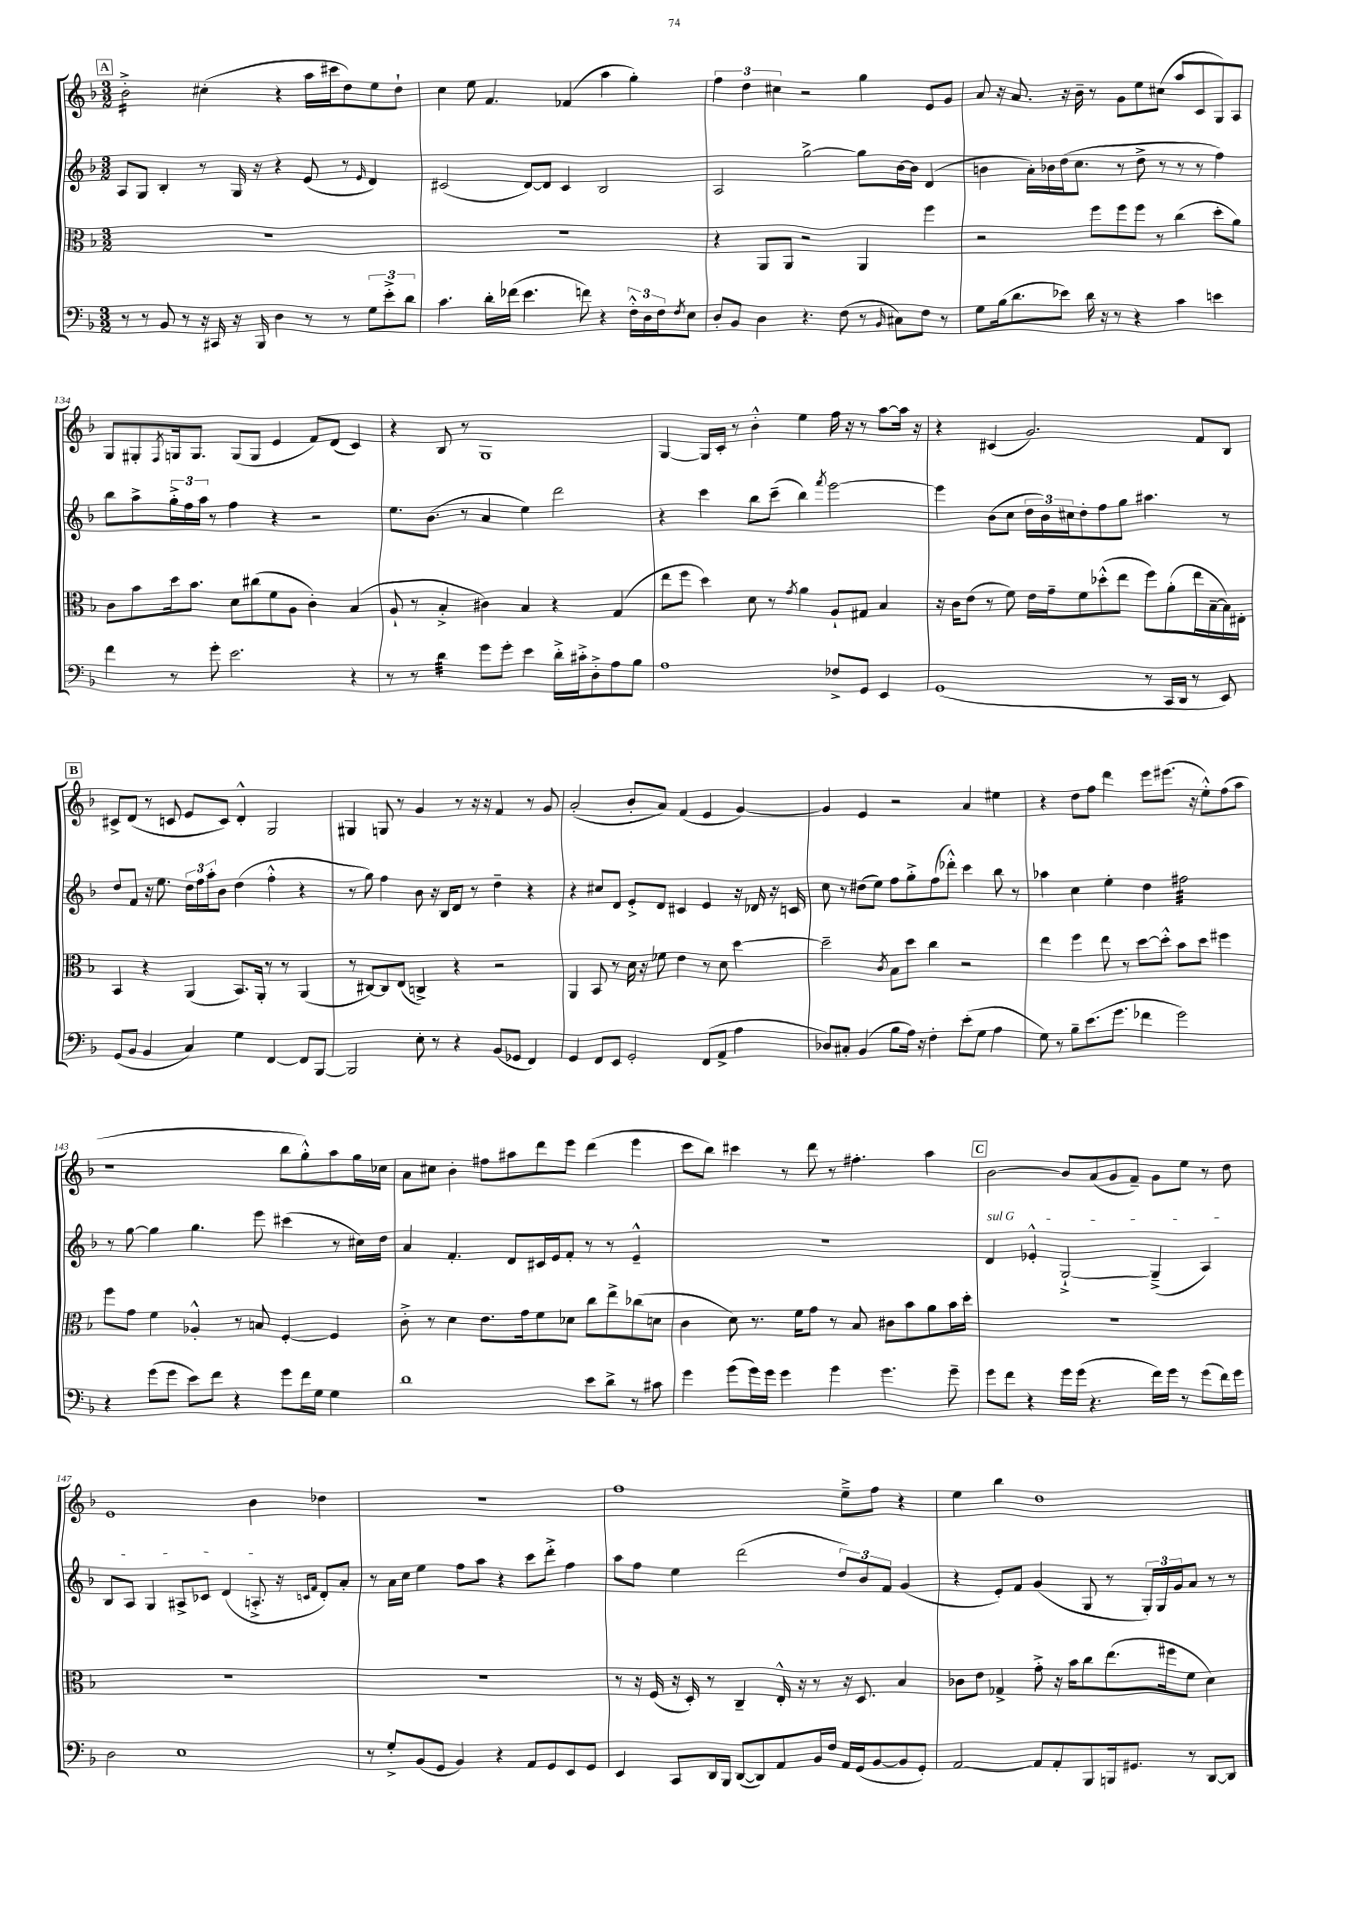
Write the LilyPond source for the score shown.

<<
\new StaffGroup <<
\new Staff = "s0" {
    \clef treble \key f \major \numericTimeSignature \time 3/2
    \mark \markup { \box "A" } bes'2:16-.-> cis''4-.( r4 a''16 cis'''16 d''8) e''8 d''8-! |
    c''4 e''8 f'4. fes'4( a''4 g''4-.) |
    \tuplet 3/2 { f''4 d''4 cis''4 } r2 g''4 e'8 g'8 |
    a'8 r16 a'8. r16 bes'16-- r8 g'8 e''8 cis''8( a''8 c'8 g8) a8 |
    g8 gis8-. \acciaccatura { f8 } g16 g8. g8( g8 e'4 f'8) d'8( c'4) |
    r4 bes8 r8 g1 |
    g4~ g16 c'16-. r8 bes'4-.-^ e''4 f''16 r16 r8 a''8~ a''16 r16 |
    r4 cis'4( g'2.) f'8 bes8 |
    \mark \markup { \box "B" } cis'8-> d'8( r8 c'8 e'8 c'8) d'4-.-^ g2 |
    gis4 g8 r8 g'4 r8 r16 r16 f'4 r8 g'8 |
    a'2-.( bes'8-. a'8) f'4( e'4 g'4~) |
    g'4 e'4 r2 a'4 eis''4 |
    r4 d''8 f''8 d'''4 e'''8 eis'''8.( r16 e''8-.-^) f''8( a''8 |
    r1 bes''8 g''8-.-^) a''8 g''16 ces''16 |
    a'8 cis''8 bes'4-. fis''8 ais''8 d'''8 e'''8 d'''4( e'''4 |
    c'''8 bes''8) cis'''4 r8 d'''8 r8 fis''4.-. a''4 |
    \mark \markup { \box "C" } bes'2~ bes'8 a'8( g'8 f'8--) g'8 e''8 r8 d''8 |
    e'1 bes'4 des''4 |
    R1. |
    f''1 e''8---> f''8 r4 |
    e''4 bes''4 d''1 \bar "|." |
}
\new Staff = "s1" {
    \clef treble \key f \major \numericTimeSignature \time 3/2
    \mark \markup { \box "A" } a8 g8 bes4-. r8 g16 r16 r4 e'8( r8 \grace { e'16 } d'4) |
    cis'2( d'8~) d'8 cis'4 bes2 |
    a2 g''2~-> g''8 bes'16~ bes'16 d'4( |
    b'4 a'16-.) bes'16 d''16( c''8. r8 d''8-> r8 r8 r8 f''4) |
    bes''8 a''8-> \tuplet 3/2 { g''16-.-> f''16 a''16 } r8 f''4 r4 r2 |
    e''8. bes'8.( r8 a'4 e''4) d'''2 |
    r4 c'''4 bes''8 c'''8--( bes''4) \acciaccatura { f'''8 } e'''2~ |
    e'''4 bes'8( c''8 \tuplet 3/2 { d''16 bes'16) cis''16 } d''8-. f''8 g''8 ais''4. r8 |
    \mark \markup { \box "B" } d''8 f'8 r16 e''8. \tuplet 3/2 { d''16 f''16 a''16-. } bes'8 d''4( f''4-.-^ r4 |
    r8 g''8) f''4 bes'8 r16 bes16 d'8 r8 d''4-- r4 |
    r4 cis''8 d'8 e'8-.-> d'8 cis'4 e'4 r16 des'16 r16 c'16 |
    c''8 r8 dis''8( e''8) f''8 g''8-.-> f''8( des'''8-.-^) c'''4 bes''8 r8 |
    aes''4 c''4 e''4-. d''4 fis''2:32 |
    r8 g''8~ g''4 g''4. e'''8 cis'''4( r8 cis''16) d''16 |
    a'4 f'4.-. d'8 cis'16 e'16 f'8-. r8 r8 e'4---^ |
    R1. |
    \mark \markup { \box "C" } \once \override TextSpanner.bound-details.left.text = \markup { \italic "sul G" } d'4\startTextSpan ees'4-.-^ g2~-!-> g4--->( a4) |
    bes8 a8 g4 ais8-> ces'8 d'4( a8.-.->\stopTextSpan r16 \grace { c'16 f'16 } d'8-.) a'8-. |
    r8 a'16 c''16 e''4 f''8 a''8 r4 c'''8 d'''8-.-> f''4 |
    a''8 f''8 e''4 d'''2( \tuplet 3/2 { d''8) bes'8 f'8 } g'4( |
    r4 e'8-.) f'8 g'4( g8 r8 \tuplet 3/2 { g16-.) g16 g'16 } a'8 r8 r8 \bar "|." |
}
\new Staff = "s2" {
    \clef alto \key f \major \numericTimeSignature \time 3/2
    \mark \markup { \box "A" } R1. |
    R1. |
    r4 a,8 a,8 r2 a,4 f''4 |
    r2 f''8 f''8 f''8 r8 c''4( d''8-. a'8) |
    c'8 bes'8 d''16 bes'8. d'8 cis''8( f'8 a8 c'4-.) bes4( |
    a8-! r8 bes4-.-> cis'4) bes4 r4 g4( |
    e''8 f''8 d''4) d'8 r8 \acciaccatura { g'8 } a'4 a8-! gis8 bes4 |
    r16 c'16 e'8( r8 f'8) e'16 g'16-- f'8 des''8-.-^( e''8 f''8) a'8-.( e''16 bes16~-- bes16) eis16-. |
    \mark \markup { \box "B" } bes,4 r4 a,4( bes,8.) a,16-. r8 r8 a,4( |
    r8 cis8~) cis8 e8( c4->) r4 r2 |
    a,4 bes,8 r8 d'16 r16 fes'8 e'4 r8 d'8 d''4~ |
    d''2-- \acciaccatura { c'8 } bes8 d''8 c''4 r2 |
    e''4 f''4 e''8 r8 d''8~ d''8-.-^ bes'8 d''8 fis''4 |
    f''8 g'8 f'4 aes4-.-^ r8 b8 f4~-. f4 |
    c'8-.-> r8 d'4 e'8. g'16 f'8 des'8 c''8 e''8-> ces''8( d'8 |
    c'4 d'8) r8. f'16 g'8 r8 bes8 cis'8 bes'8 a'8 bes'16 d''16-. |
    \mark \markup { \box "C" } R1. |
    R1. |
    R1. |
    r8 r16 f16( r16 d16-.) r8 c4-- e16-.-^ r16 r8 r16 d8. bes4 |
    ces'8 e'8 ges4-> g'8-.-> r16 bes'16 c''8 e''8.( fis''16 f'8 d'4) \bar "|." |
}
\new Staff = "s3" {
    \clef bass \key f \major \numericTimeSignature \time 3/2
    \mark \markup { \box "A" } r8 r8 bes,8 r8 r16 cis,16 r16 bes,,16 d4 r8 r8 \tuplet 3/2 { g8 e'8-.-> d'8 } |
    c'4. d'16-. fes'16( e'4. f'8) r4 \tuplet 3/2 { f16-.-^ d16 f16 } \acciaccatura { f8 } e8 |
    d8-. bes,8 d4 r4. f8( r8 \grace { bes,16 } cis8) f8 r8 |
    g8 bes16( d'8. ees'8) d'16 r16 r8 r4 c'4 e'4 |
    f'4 r8 g'8-. e'2. r4 |
    r8 r8 d'4:32 g'8 g'8-. e'4 d'16-.-> cis'16-.-> d8-.-> a8 bes8 |
    a1 fes8-> g,8 e,4 |
    g,1( r8 c,16 d,16 r8 e,8) |
    \mark \markup { \box "B" } g,8( bes,8 bes,4 c4) g4 f,4~ f,8 bes,,8~ |
    bes,,2 e8-. r8 r4 bes,8( ges,8 f,4) |
    g,4 f,8 e,8 g,2-. f,8( a,8-> a4 |
    des8) cis8-. bes,4( bes8 a16) r16 f4-. e'8-.( g8 a4 |
    g8) r8 bes8-- e'8.( g'8. fes'4 g'2) |
    r4 g'8( g'8 e'8) f'8 r4 g'8 f'16 g16 g4 |
    d'1 e'8 d'8-> r8 cis'8 |
    g'4 g'8( g'16) g'16 g'4 g'4 g'4. g'8-- |
    \mark \markup { \box "C" } g'8 f'8 r4 g'16 g'16( r4. f'16) g'16 r8 g'8( f'16) g'16 |
    d2 e1 |
    r8 g8-.-> bes,8( g,8 bes,4) r4 a,8 g,8 e,8 g,8 |
    e,4 c,8 d,16 bes,,16 d,8~( d,8) a,8 bes,16 f16 a,16 g,16( bes,8~ bes,8 g,8-.) |
    a,2~ a,8 a,8-. bes,,8 b,,16 gis,8. r8 d,8~ d,8 \bar "|." |
}
>>
>>
\layout { \context { \Score currentBarNumber = #130 } }
